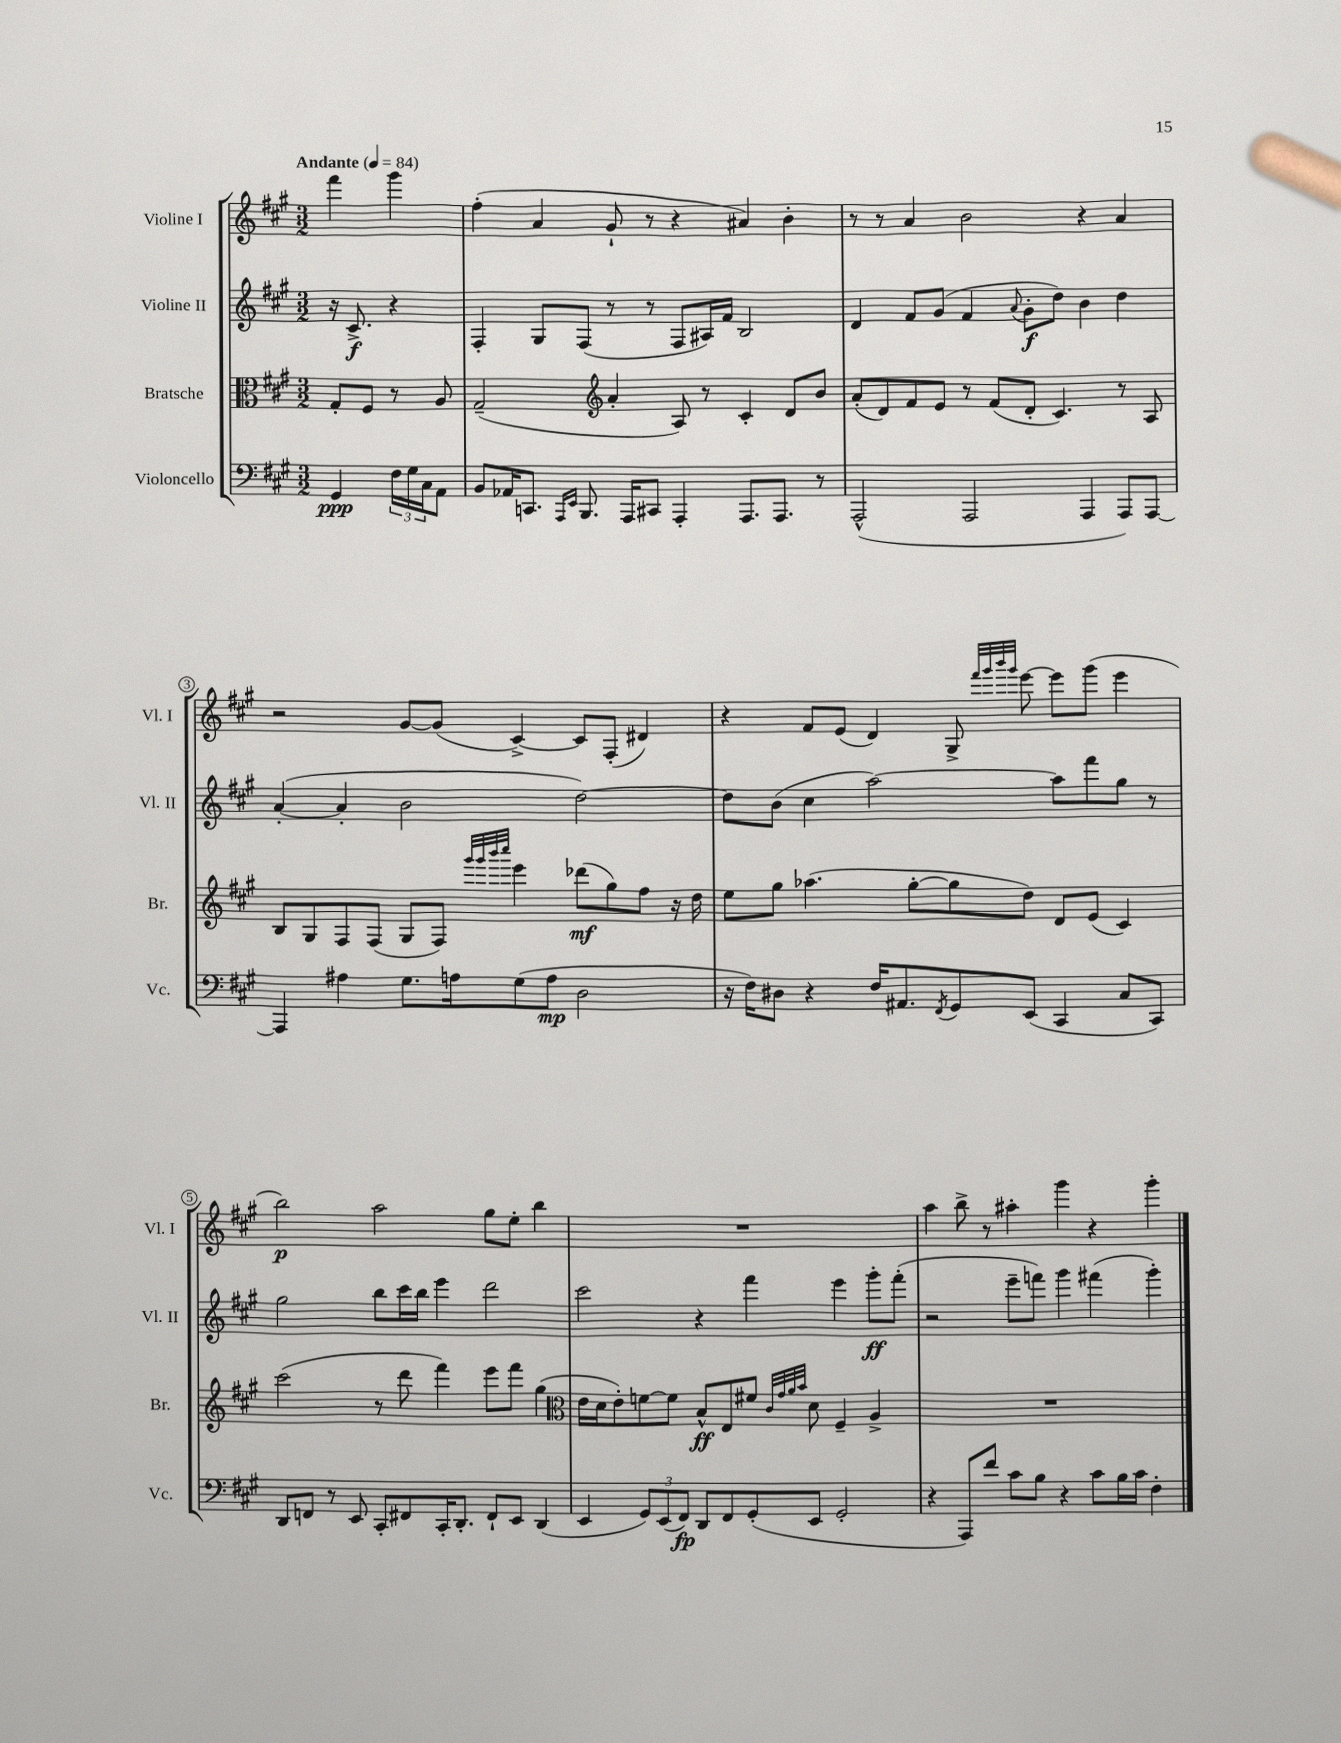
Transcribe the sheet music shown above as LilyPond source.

<<
\new StaffGroup <<
\new Staff = "s0" \with { instrumentName = "Violine I" shortInstrumentName = "Vl. I" } {
    \clef treble \key a \major \numericTimeSignature \time 3/2 \partial 2 \tempo "Andante" 4 = 84
    fis'''4 gis'''4 |
    fis''4-.( a'4 gis'8-! r8 r4 ais'4) b'4-. |
    r8 r8 a'4 b'2 r4 a'4 |
    r2 gis'8~ gis'8( cis'4~->) cis'8 fis8-.( dis'4) |
    r4 fis'8 e'8( d'4) gis8-> \grace { fis'''32 gis'''32 b'''32 gis'''32 } e'''8~ e'''8 gis'''8( e'''4 |
    b''2\p) a''2 gis''8 e''8-. b''4 |
    R1. |
    a''4 b''8-> r8 ais''4-. gis'''4 r4 gis'''4-. \bar "|." |
}
\new Staff = "s1" \with { instrumentName = "Violine II" shortInstrumentName = "Vl. II" } {
    \clef treble \key a \major \numericTimeSignature \time 3/2 \partial 2
    r16 cis'8.->\f r4 |
    fis4-. gis8 fis8( r8 r8 fis8 ais16) fis'16 b2 |
    d'4 fis'8 gis'8( fis'4 \appoggiatura { a'8 } gis'8-.\f d''8) b'4 d''4 |
    a'4~-.( a'4-. b'2 d''2~) |
    d''8 b'8( cis''4 a''2~) a''8 fis'''8 gis''8 r8 |
    gis''2 b''8 cis'''16 b''16 e'''4 d'''2 |
    cis'''2 r4 fis'''4 e'''4 gis'''8-.\ff fis'''8-.( |
    r2 e'''8-- f'''8) gis'''4 fis'''4( gis'''4-.) \bar "|." |
}
\new Staff = "s2" \with { instrumentName = "Bratsche" shortInstrumentName = "Br." } {
    \clef alto \key a \major \numericTimeSignature \time 3/2 \partial 2
    gis8-. fis8 r8 a8 |
    gis2--( \clef treble a'4-. a8) r8 cis'4-. d'8 b'8 |
    a'8-.( d'8) fis'8 e'8 r8 fis'8( d'8-. cis'4.) r8 a8 |
    b8 gis8 fis8 fis8( gis8 fis8) \grace { gis'''32 gis'''32 b'''32 cis''''32 } e'''4 des'''8\mf( gis''8) fis''8 r16 d''16 |
    e''8 gis''8 aes''4.( gis''8~-. gis''8 d''8) d'8 e'8( cis'4) |
    cis'''2( r8 d'''8 fis'''4) e'''8 fis'''8 gis''4( |
    \clef alto e'16 d'16 e'8-.) f'8~ f'8 b8-^\ff e8 fis'8 \grace { cis'32 gis'32 a'32 b'32 } d'8 fis4-- a4-> |
    R1. \bar "|." |
}
\new Staff = "s3" \with { instrumentName = "Violoncello" shortInstrumentName = "Vc." } {
    \clef bass \key a \major \numericTimeSignature \time 3/2 \partial 2
    gis,4\ppp \tuplet 3/2 { fis16 gis16 cis16 } a,8 |
    b,8 aes,16 c,8. \grace { a,,16 e,16 } b,,8. a,,16 cis,8 a,,4-. a,,8. a,,8. r8 |
    a,,2-^( a,,2 a,,4 a,,8) a,,8~ |
    a,,4 ais4 gis8. a16 gis8( a8\mp d2 |
    r16 fis16) dis8 r4 fis16 ais,8. \acciaccatura { fis,8 } gis,8 e,8( cis,4 cis8 cis,8) |
    d,8 f,8 r8 e,8 cis,8-. fis,8 cis,16-. d,8.-. fis,8-! e,8 d,4( |
    e,4 \tuplet 3/2 { gis,8) e,8( fis,8\fp) } d,8 fis,8 gis,8-.( e,8 gis,2-. |
    r4 a,,8) fis'8 cis'8 b8 r4 cis'8 b16 cis'16 fis4-. \bar "|." |
}
>>
>>
\layout { \context { \Score \override BarNumber.stencil = #(make-stencil-circler 0.1 0.3 ly:text-interface::print) } }
